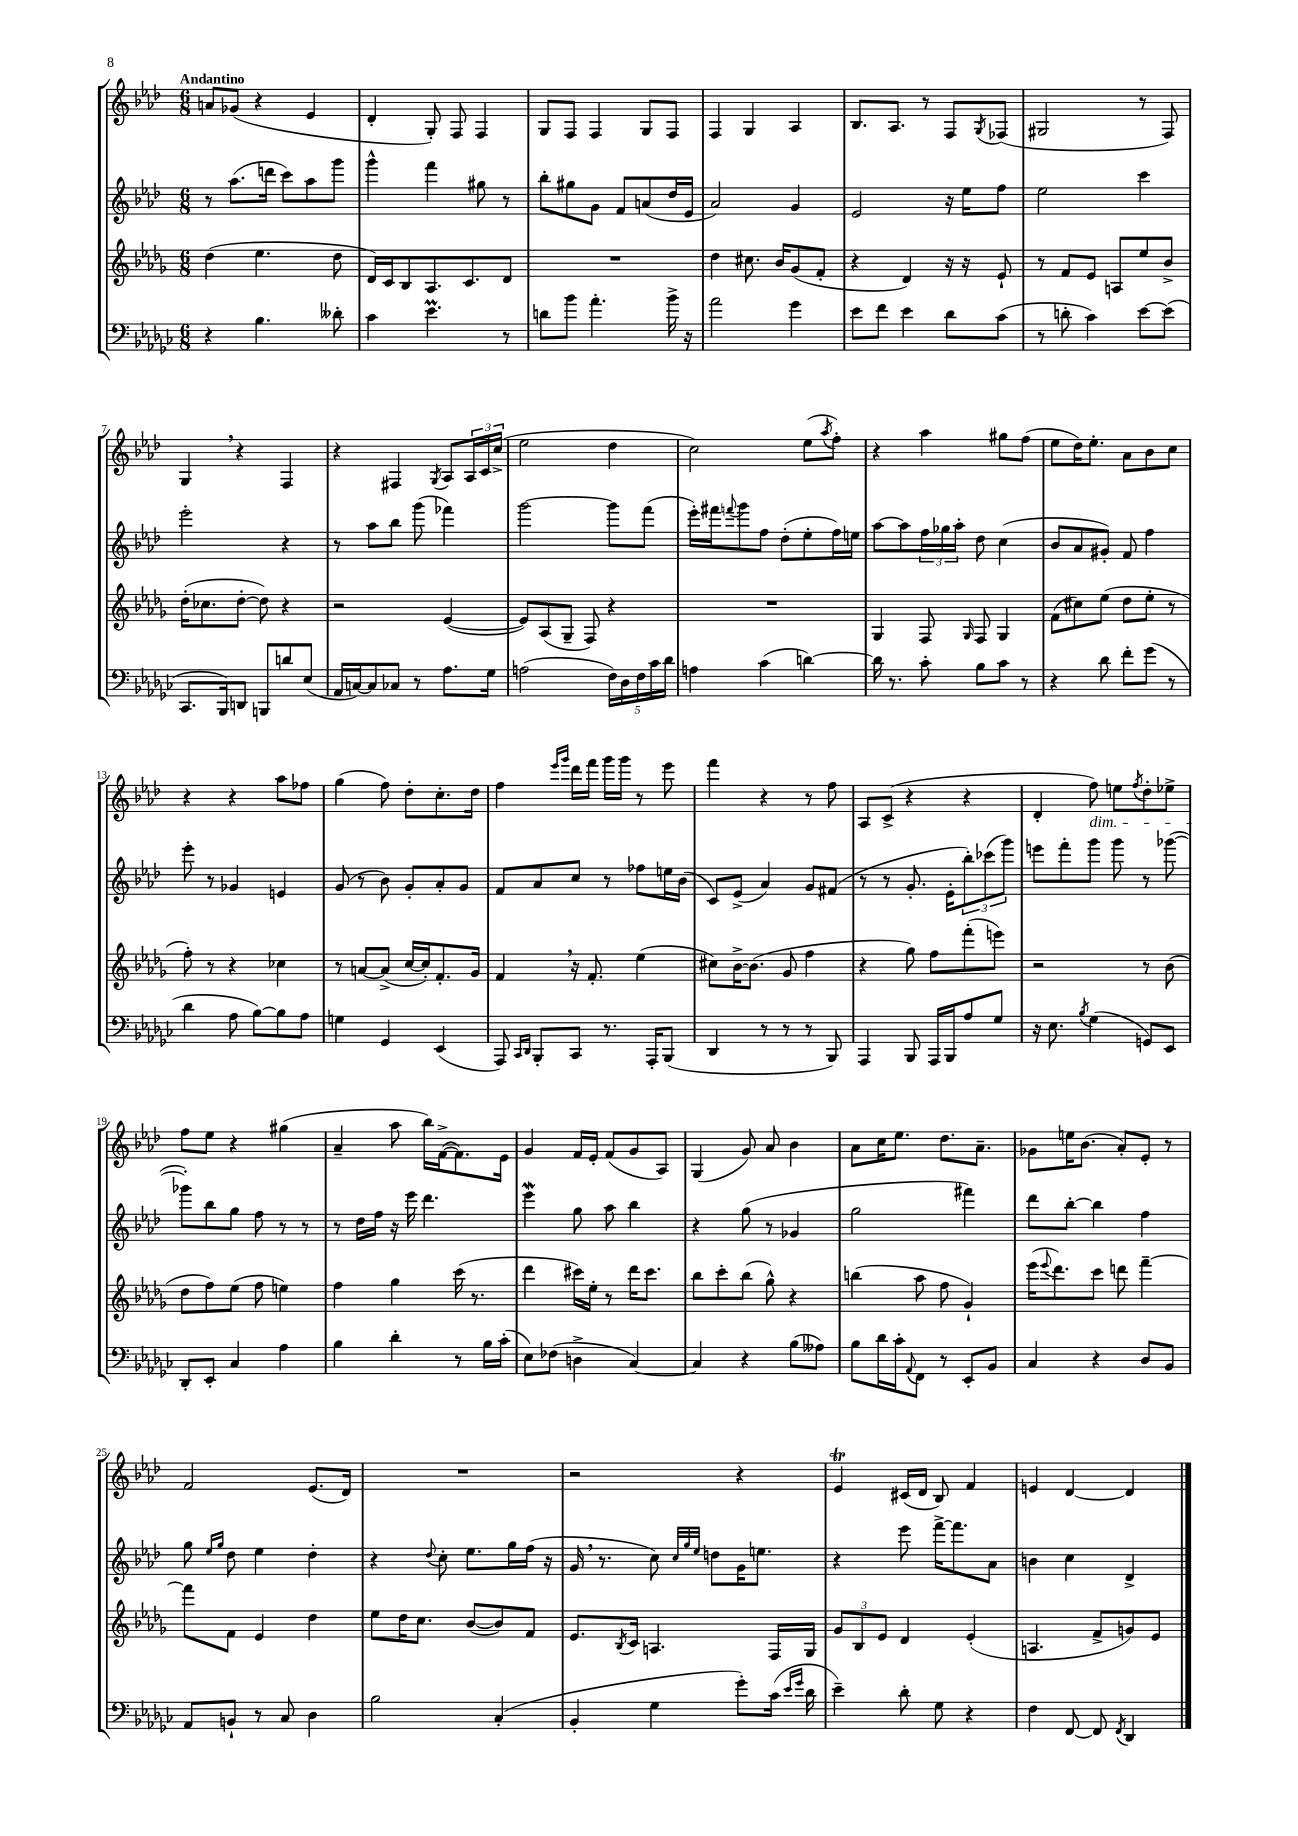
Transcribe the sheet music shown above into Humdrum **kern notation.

**kern	**kern	**kern	**kern
*part4	*part3	*part2	*part1
*staff4	*staff3	*staff2	*staff1
*clefF4	*clefG2	*clefG2	*clefG2
*k[b-e-a-d-g-c-]	*k[b-e-a-d-g-]	*k[b-e-a-d-]	*k[b-e-a-d-]
*M6/8	*M6/8	*M6/8	*M6/8
=1	=1	=1	=1
!	!	!	!LO:TX:a:B:t=Andantino
4r	(4dd-\	8r	8an/L
.	.	(8.aa-\L	(8g-X/J
4.B-\	4.ee-\	.	4r
.	.	16dddn\Jk	.
.	.	8ccc\L)	.
.	.	8aa-\	4e-/
8d--X'\	8dd-\	8ggg\J	.
=2	=2	=2	=2
4c-\	16d-/LL)	4ggg^^\	4d-'/
.	16c/J	.	.
.	8B-/	.	.
4.e-M\	8.A-/	4fff\	8G'/)
.	.	.	8F/
.	8.c/	.	.
.	.	8gg#X\	4F/
8r	8d-/J	8r	.
=3	=3	=3	=3
8dn\L	2.r	8bb-'\L	8G/L
8b-\J	.	8gg#X\	8F/J
4.a-'\	.	8g\J	4F/
.	.	8f/L	.
.	.	(8an/	8G/L
16b-^\	.	16dd-/L	8F/J
16r	.	16e-/JJ	.
=4	=4	=4	=4
2a-\	4dd-\	2a-/)	4F/
.	8.cc#X\	.	4G/
.	16b-/KL	.	.
4g-\	(8g-/	4g/	4A-/
.	8f'/J	.	.
=5	=5	=5	=5
8e-\L	4r	2e-/	8.B-/L
8f\J	.	.	.
.	.	.	8.A-/J
4e-\	4d-/)	.	.
.	.	.	8r
8d-\L	16r	16r	8F/L
.	16r	16ee-\KL	.
.	.	.	8qG/
(8c-\J	8e-`/	8ff\J	(8F-X/J
=6	=6	=6	=6
8r	8r	2ee-\	2G#X/
8dn'\	8f/L	.	.
4c-\)	8e-/J	.	.
.	8An/L	.	.
[8e-\L	8ee-/	4ccc\	8r
(8e-\J]	8b-^/J	.	8F/)
!!LO:LB:g=z
=7	=7	=7	=7
8.CC-/L	(16dd-'\KL	2eee-'\	4G,/
.	8.cc-X\	.	.
16BBB-/k)	.	.	.
8DDn/J	[8dd-'\J	.	4r
8BBBn/L	8dd-\])	.	.
8dn/	4r	4r	4F/
(8E-/J	.	.	.
=8	=8	=8	=8
16AA-/LL	2r	8r	4r
[16Cn/J)	.	.	.
8C/]	.	8aa-\L	.
8C-X/J	.	8bb-\J	4F#X/
8r	.	(8ggg\	.
.	.	.	8qG/
8.A-\L	([4e-/	4fff-X\)	8A-/L
.	.	.	24A-/L
.	.	.	24c/
16G-\Jk	.	.	.
.	.	.	(24cc^/JJ
=9	=9	=9	=9
(2An\	8e-/L])	[2ggg\	2ee-\
.	(8A-/	.	.
.	8G-~/J	.	.
.	8F/)	.	.
20F\LL)	4r	8ggg\L]	4dd-\
20D-\	.	.	.
20F\	.	.	.
.	.	(8fff\J	.
20c-\	.	.	.
20d-\JJ	.	.	.
=10	=10	=10	=10
4An\	2.r	16eee-'\LL)	2cc\)
.	.	16fff#X\J	.
.	.	8qqfffn/	.
.	.	8ggg\	.
(4c-\	.	8ff\J	.
.	.	(8dd-'\L	.
[4dn\)	.	8ee-'\	(8ee-\L
.	.	.	8qaa-/
.	.	16ff\L)	8ff'\J)
.	.	16een\JJ	.
=11	=11	=11	=11
16d\]	4G-/	[8aa-\L	4r
8.r	.	.	.
.	.	8aa-\]	.
8c-'\	8F/	24ff\L	4aa-\
.	.	24gg-X\	.
.	.	24aa-'\JJ	.
.	16qqG-/	.	.
8B-\L	8F/	8dd-\	.
8c-\J	4G-/	(4cc\	8gg#X\L
8r	.	.	(8ff\J
=12	=12	=12	=12
4r	(8f\L	8b-/L	8ee-\L
.	8cc#X\)	8a-/	16dd-\K)
.	.	.	8.ee-'\J
8d-\	(8ee-\J	8g#X'/J)	.
8f'\L	8dd-\L	8f/	8a-\L
(8g-\J	8ee-'\J	4ff\	8b-\
8r	8r	.	8cc\J
!!LO:LB:g=z
=13	=13	=13	=13
4d-\	8ff'\)	8eee-'\	4r
.	8r	8r	.
8A-\	4r	4g-X/	4r
[8B-\L)	.	.	.
8B-\]	4cc-X\	4en/	8aa-\L
8A-\J	.	.	8ff-X\J
=14	=14	=14	=14
4Gn\	8r	(8g/	(4gg\
.	[8an/L	8r	.
4GG-/	(8a^/J]	8b-\)	8ff\)
.	[16cc/LL	8g'/L	8dd-'\L
.	16cc'/J])	.	.
(4EE-/	8.f'/	8a-'/	8.cc'\
.	.	8g/J	.
.	16g-/Jk	.	16dd-\Jk
=15	=15	=15	=15
8AAA-/)	4f,/	8f/L	4ff\
16qqCC-/LL	.	.	.
16qqDD-/JJ	.	.	.
8BBB-'/L	.	8a-/	.
.	.	.	16qqeee-/LL
.	.	.	16qqggg/JJ
8CC-/J	16r	8cc/J	16ddd-\LL
.	8.f'/	.	16fff\JJ
8.r	.	8r	16ggg\LL
.	.	.	16ggg\JJ
.	(4ee-\	8ff-X\L	8r
16AAA-'/KL	.	.	.
(8BBB-/J	.	16een\L	8eee-\
.	.	(16b-\JJ	.
=16	=16	=16	=16
4DD-/	8cc#X\L)	8c/L)	4fff\
.	[16b-^\K	(8e-^/J	.
.	(8.b-\J]	.	.
8r	.	4a-/)	4r
8r	8g-/	.	.
8r	4ff\	8g/L	8r
8BBB-/)	.	(8f#X/J	8ff\
=17	=17	=17	=17
4AAA-/	4r	8r	8A-/L
.	.	8r	(8c^/J
8BBB-/	8gg-\)	8.g'/	4r
16AAA-/LL	8ff\L	.	.
16BBB-/J	.	16e-'\KL	.
8A-/	(8fff'\	12bb-'\)	4r
.	.	(12ccc-X\	.
8G-/J	8eeen\J)	.	.
.	.	12ggg\J)	.
=18	=18	=18	=18
16r	2r	8eeen\L	4d-'/
8.E-\	.	.	.
.	.	8fff'\	.
8qB-/	.	.	.
!	!	!	!LO:TX:b:i:t=dim.
(4G-\	.	8ggg\J	8ff\)
.	.	8ggg\	8een\L
.	.	.	8qff/
8GGn/L)	8r	8r	8dd-'\
8EE-/J	(8b-\	([8ggg-X\	8ee-X^\J
!!LO:LB:g=z
=19	=19	=19	=19
8DD-'/L	8dd-\L	8ggg-X'\L])	8ff\L
8EE-'/J	8ff\)	8bb-\	8ee-\J
4C-/	(8ee-\J	8gg\J	4r
.	8ff\	8ff\	.
4A-\	4een\)	8r	(4gg#X\
.	.	8r	.
=20	=20	=20	=20
4B-\	4ff\	8r	4a-~/
.	.	16dd-\LL	.
.	.	16ff\JJ	.
4d-'\	4gg-\	16r	8aa-\
.	.	16eee-\	.
.	.	4.ddd-\	16bb-\LL)
.	.	.	([16f^\J
8r	(16ccc\	.	8.f\])
.	8.r	.	.
16B-\LL	.	.	.
(16c-'\JJ	.	.	16e-\Jk
=21	=21	=21	=21
8E-\L)	4ddd-\	4eee-W\	4g/
(8F-X\J	.	.	.
4Dn^\	16ccc#X\LL)	8gg\	16f/LL
.	16ee-'\JJ	.	16e-'/JJ
.	8r	8aa-\	(8f/L
[4C-/)	16ddd-\KL	4bb-\	8g/
.	8.ccc#\J	.	.
.	.	.	8A-/J)
=22	=22	=22	=22
4C-/]	8bb-\L	4r	(4G/
.	8ccc'\	.	.
4r	(8bb-\J	(8gg\	8g/)
.	8gg-^^\)	8r	8a-/
(8B-\L	4r	4g-X/	4b-\
8A--X\J)	.	.	.
=23	=23	=23	=23
8B-\L	(4bbn\	2gg\	8a-\L
16d-\L	.	.	16cc\K
16c-'\J	.	.	8.ee-\J
8qqAA-/	.	.	.
8FF\J	8aa-\	.	.
8r	8ff\	.	8.dd-\L
8EE-'/L	4g-`/)	4fff#X\)	.
.	.	.	8.a-~\J
8BB-/J	.	.	.
=24	=24	=24	=24
4C-/	(16eee-\KL	8ddd-\L	8g-X\L
.	8qqeee-/	.	.
.	8.ddd-\)	.	.
.	.	[8bb-'\J	16een\K
.	.	.	(8.b-\J
4r	8ccc\J	4bb-\]	.
.	8dddn\	.	8a-'/L)
8D-/L	[4fff~\	4ff\	8e-'/J
8BB-/J	.	.	8r
!!LO:LB:g=z
=25	=25	=25	=25
8AA-/L	8fff\L]	8gg\	2f/
.	.	16qqee-/LL	.
.	.	16qqgg/JJ	.
8BBn`/J	8f\J	8dd-\	.
8r	4e-/	4ee-\	.
8C-/	.	.	.
4D-\	4dd-\	4dd-'\	(8.e-/L
.	.	.	16d-/Jk)
=26	=26	=26	=26
2B-\	8ee-\L	4r	2.r
.	16dd-\K	.	.
.	8.cc\J	.	.
.	.	8qqdd-/	.
.	.	8cc'\	.
.	([8b-/L	8.ee-\L	.
(4C-'/	8b-/])	.	.
.	.	16gg\L	.
.	8f/J	(16ff\JJ	.
.	.	16r	.
=27	=27	=27	=27
4BB-'/	8.e-/L	16g,/	2r
.	.	8.r	.
.	8qB-/	.	.
.	16c/Jk	.	.
4G-\	4.An/	8cc\)	.
.	.	32qqcc/LLL	.
.	.	32qqgg/	.
.	.	32qqee-/JJJ	.
.	.	8ddn\L	.
8g-'\L)	.	16g\K	4r
.	.	8.een\J	.
(16c-\Jk	16F/LL	.	.
16qqe-/LL	.	.	.
16qqg-/JJ	.	.	.
16d-\	16G-/JJ	.	.
=28	=28	=28	=28
4e-~\)	12g-/L	4r	4e-T/
.	12B-/	.	.
.	12e-/J	.	.
8d-'\	4d-/	8eee-\	(16c#X/LL
.	.	.	16d-/JJ
8G-\	.	[16fff^\KL	8B-/)
.	.	8.fff\]	.
4r	(4e-'/	.	4f/
.	.	8a-\J	.
=29	=29	=29	=29
4F\	4.An/	4bn\	4en/
[8FF/	.	4cc\	[4d-/
8FF/]	8f^/L	.	.
8qFF/	.	.	.
4DD-/	8gn/)	4d-^/	4d-/]
.	8e-/J	.	.
==	==	==	==
*-	*-	*-	*-
